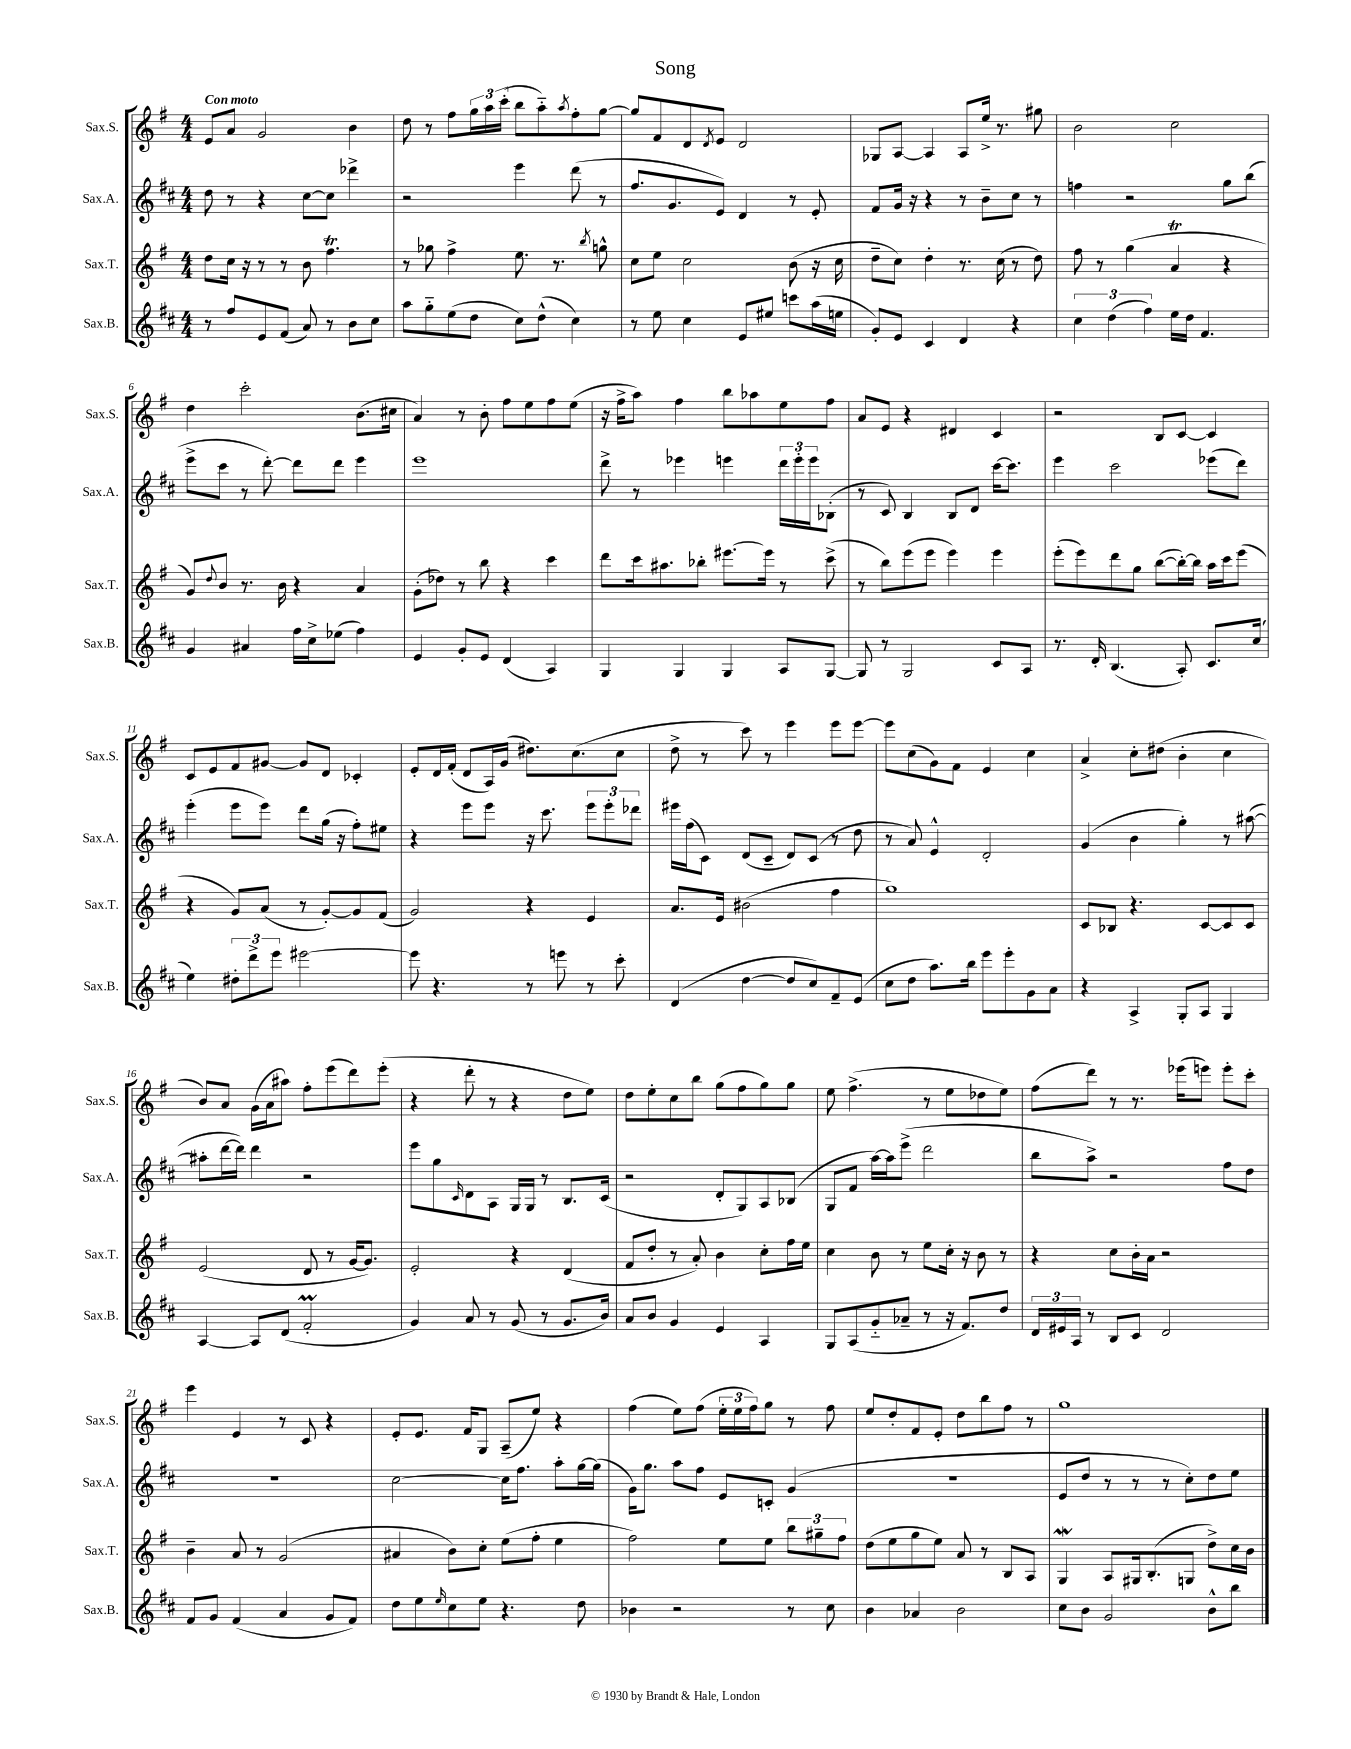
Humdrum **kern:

**kern	**kern	**kern	**kern
*staff4	*staff3	*staff2	*staff1
*clefG2	*clefG2	*clefG2	*clefG2
*k[f#c#]	*k[f#]	*k[f#c#]	*k[f#]
*M4/4	*M4/4	*M4/4	*M4/4
8r	8dd	8dd	8e
8ff#	16cc	8r	8a
.	16r	.	.
8e	8r	4r	2g
(8f#	8r	.	.
8a)	8b	[8cc#	.
8r	4.ff#	8cc#]	.
8b	.	4ddd-^	4b
8cc#	.	.	.
=	=	=	=
8aa	8r	2r	8dd
8gg'~	8gg-	.	8r
(8ee	4ff#^	.	8ff#
8dd	.	.	24gg
.	.	.	24aa
.	.	.	(24ccc'
8cc#)	8.ee	4eee	8bb
(8dd^^	.	.	8aa'~)
.	8.r	.	.
.	.	.	8qaa
4cc#)	.	(8ddd	8ff#'
.	8qbb	.	.
.	8gg^^	8r	[8gg
=	=	=	=
8r	8cc	8.ff#	8gg]
8ee	8ee	.	8f#
.	.	8.g	.
4cc#	2cc	.	8d
.	.	.	8qd
.	.	8e)	8e
8e	.	4d	2d
8ee#	.	.	.
8ccc	(8b	8r	.
(16aa	16r	8e'	.
16ee	16cc	.	.
=	=	=	=
8g')	8dd~	8f#	8G-
8e	8cc)	16g	[8A
.	.	16r	.
4c#	4dd'	4r	4A]
4d	8.r	8r	8A
.	.	8b~	16ee^
.	(16cc	.	8.r
4r	8r	8cc#	.
.	8dd)	8r	8gg#
=	=	=	=
6cc#	8ff#	4ff	2b
.	8r	.	.
(6dd	.	.	.
.	(4gg	2r	.
6ff#)	.	.	.
16ee	4a	.	2cc
16dd	.	.	.
4.f#	.	.	.
.	4r	8gg	.
.	.	(8bb	.
=	=	=	=
4g	8g)	8eee^	4dd
.	8qqdd	.	.
.	8b	8ccc#	.
4a#	8.r	8r	2ccc'
.	.	[8ddd')	.
.	16b	.	.
16ff#	4r	8ddd]	.
16cc#^	.	.	.
(8ee-	.	8ddd	.
4ff#)	4a	4eee	(8.b
.	.	.	16cc#
=	=	=	=
4e	(8g'	1eee	4a)
.	8dd-)	.	.
8g'	8r	.	8r
8e	8bb	.	8b'
(4d	4r	.	8ff#
.	.	.	8ee
4A)	4ccc	.	8ff#
.	.	.	(8ee
=	=	=	=
4G	8ddd	8ddd^	16r
.	.	.	16ff#^
.	16ccc	8r	8aa)
.	8.aa#	.	.
4G	.	4eee-	4ff#
.	8bb-'	.	.
4G	[8.eee#	4eee	8bb
.	.	.	8aa-
.	16eee#]	.	.
8A	8r	24ddd	8ee
.	.	24eee'	.
.	.	24eee	.
[8G	(8ccc^	(8B-'	8ff#
=	=	=	=
8G]	8r	8r	8a
8r	8bb)	8c#)	8e
2G	(8eee	4B	4r
.	8eee	.	.
.	4eee)	8B	4d#
.	.	8d	.
8c#	4eee	[16ccc#	4c
.	.	8.ccc#]	.
8A	.	.	.
=	=	=	=
8.r	(8eee'	4eee	2r
.	8eee)	.	.
16d'	.	.	.
(4.B	8ddd	2ccc#	.
.	8gg	.	.
.	([8bb	.	8B
8A')	16bb'_)	.	[8c
.	16bb]	.	.
8.c#	16aa	(8eee-	4c]
.	16ccc	.	.
.	(8eee	8ddd)	.
(16cc#	.	.	.
=	=	=	=
4ee)	4r	(4eee'	8c
.	.	.	8e
12dd#'	8g)	8eee	8f#
12ddd^	.	.	.
.	(8a	8eee)	[8g#
12eee	.	.	.
[2eee#	8r	8ddd	8g#]
.	[8g')	(16gg	8d
.	.	16r	.
.	8g]	8ff#')	4c-'
.	(8f#	8ee#	.
=	=	=	=
8eee#]	2g)	4r	8e'
4.r	.	.	16d
.	.	.	(16f#'
.	.	8eee	8d
.	.	8eee	16A)
.	.	.	(16g
8r	4r	16r	8.dd#)
.	.	8.ccc#	.
8eee	.	.	.
.	.	.	(8.cc
8r	4e	12eee	.
.	.	12eee'	.
8ccc#'	.	.	8cc
.	.	12ddd-	.
=	=	=	=
(4d	8.a	16eee#	8dd^
.	.	(16ff#	.
.	.	8c#)	8r
.	16e	.	.
[4dd	(2b#	(8d	8ccc)
.	.	8c#~	8r
8dd]	.	8d)	4eee
8cc#)	.	(8c#	.
8f#~	4ff#	8r	8eee
(8e	.	8dd	[8eee
=	=	=	=
8cc#	1gg)	8r	8eee]
8dd	.	8a)	(8cc
8.aa)	.	4e^^	8g)
.	.	.	8f#
16bb	.	.	.
8eee	.	2d'	4e
8eee'	.	.	.
8g	.	.	4cc
8a	.	.	.
=	=	=	=
4r	8c	(4g	4a^
.	8B-	.	.
4A^	4.r	4b	8cc'
.	.	.	(8dd#
8G'	.	4gg')	4b'
8A	[8c	.	.
4G	8c]	8r	4cc
.	8c	([8aa#	.
=	=	=	=
[4A	(2e	8aa#']	8b)
.	.	[16ddd	8a
.	.	16ddd])	.
8A]	.	4ddd	(16g
.	.	.	16a
(8d	.	.	8aa#)
2f#'	8d	2r	8ff#'
.	8r	.	(8eee
.	[16g	.	8ddd)
.	8.g])	.	.
.	.	.	(8eee'
=	=	=	=
4g)	2e'	8eee	4r
.	.	8gg	.
.	.	16qqc#	.
8a	.	8d	8ddd'
8r	.	8A	8r
(8g	4r	16G	4r
.	.	16G	.
8r	.	8r	.
8.g	(4d	8.B	8dd
.	.	.	8ee)
16b)	.	(16c#	.
=	=	=	=
8a	8f#	2r	8dd
8b	8dd'	.	8ee'
4g	8r	.	8cc
.	8a')	.	8bb
4e	4b	8d'	(8gg
.	.	8G)	8ff#
4A	8cc'	8A	8gg)
.	16ff#	(8B-	8gg
.	16ee	.	.
=	=	=	=
8G	4cc	8G	8ee
(8A	.	8f#	(4.ff#^
8g'~	8b	[16aa)	.
.	.	16aa]	.
8a-~	8r	(8eee^	.
8r	8ee	2ddd	8r
16r	16cc'	.	8ee
8.f#)	16r	.	.
.	8b	.	8dd-
8dd	8r	.	8ee)
=	=	=	=
24d	4r	8bb	(8ff#
24e#	.	.	.
24A	.	.	.
8r	.	8aa^)	8ddd)
8B	8cc	2r	8r
8c#	16b'	.	8.r
.	16a	.	.
2d	2r	.	.
.	.	.	(16eee-
.	.	.	8eee)
.	.	8ff#	8eee'
.	.	8dd	8ccc'
=	=	=	=
8f#	4b~	1r	4eee
8g	.	.	.
(4f#	8a	.	4e
.	8r	.	.
4a	(2g	.	8r
.	.	.	8c
8g	.	.	4r
8f#)	.	.	.
=	=	=	=
8dd	4a#	[2cc#	8e'
8ee	.	.	8.e
16qqee	.	.	.
8cc#	8b)	.	.
.	.	.	16f#
8ee	8cc'	.	8G
4.r	(8ee	16cc#]	(8A~
.	.	8.ff#	.
.	8ff#'	.	8ee)
.	4ee	8aa'	4r
8dd	.	[16gg	.
.	.	(16gg]	.
=	=	=	=
4b-	2ff#)	16g)	(4ff#
.	.	8.gg	.
2r	.	8aa	8ee)
.	.	8ff#	(8ff#
.	8ee	8e	24ee'
.	.	.	24ee
.	.	.	24ff#)
.	8ee	8c'	8gg
8r	12bb	(4g	8r
.	12gg#~	.	.
8cc#	.	.	8ff#
.	12ff#	.	.
=	=	=	=
4b	(8dd	1r	8ee
.	8ee	.	8dd'
4a-	8gg	.	8f#
.	8ee)	.	8e'
2b	8a	.	8dd
.	8r	.	8bb
.	8B	.	8ff#
.	8A	.	8r
=	=	=	=
8cc#	4G	8e	1gg
8b	.	8dd	.
2g	8A	8r	.
.	16G#	8r	.
.	(8.B'	.	.
.	.	8r	.
.	8G	8cc#')	.
8b^^	8dd^)	8dd	.
8bb	16cc	8ee	.
.	16b	.	.
==	==	==	==
*-	*-	*-	*-
